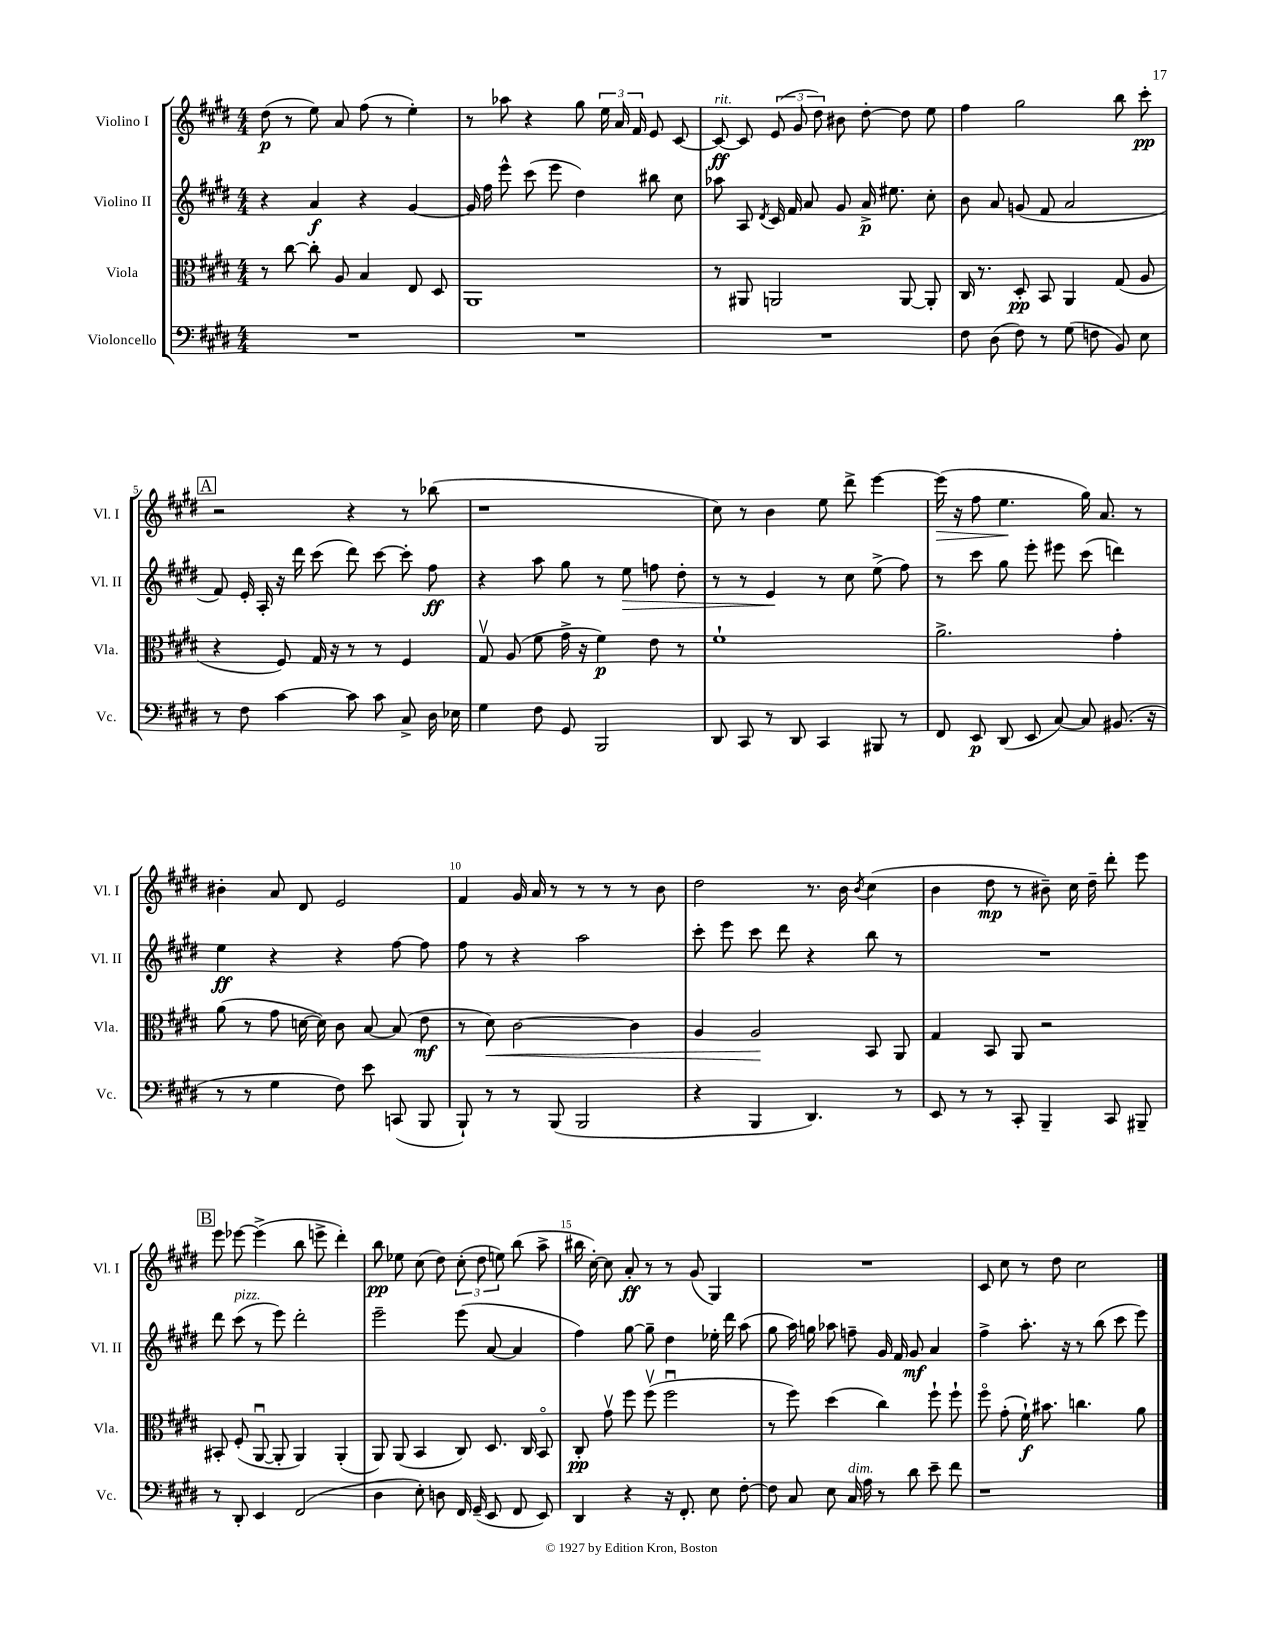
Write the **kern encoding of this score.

**kern	**kern	**kern	**kern
*staff4	*staff3	*staff2	*staff1
*clefF4	*clefC3	*clefG2	*clefG2
*k[f#c#g#d#]	*k[f#c#g#d#]	*k[f#c#g#d#]	*k[f#c#g#d#]
*M4/4	*M4/4	*M4/4	*M4/4
1r	8r	4r	(8dd#
.	[8cc#	.	8r
.	8cc#']	4a	8ee)
.	8A	.	8a
.	4B	4r	(8ff#
.	.	.	8r
.	8E	[4g#	4ee')
.	8D#	.	.
=	=	=	=
1r	1AA	16g#]	8r
.	.	16ff#	.
.	.	8eee^^	8aa-
.	.	(8ccc#	4r
.	.	8eee	.
.	.	4dd#)	8gg#
.	.	.	24ee
.	.	.	24a
.	.	.	24f#
.	.	8bb#	8e
.	.	8cc#	[8c#
=	=	=	=
1r	8r	8aa-	8c#_
.	8AA#	8A	8c#]
.	.	8qd#	.
.	2AA	16c#	(12e
.	.	16f#	.
.	.	.	12g#
.	.	8a	.
.	.	.	12dd#)
.	.	8g#	8b#
.	.	16a^	[8dd#'
.	.	8.ee#	.
.	[8AA	.	8dd#]
.	8AA']	8cc#'	8ee
=	=	=	=
8F#	16C#	8b	4ff#
.	8.r	.	.
(8D#	.	8a	.
8F#)	8D#'	(8g	2gg#
8r	8BB	8f#	.
(8G#	4AA	2a	.
8F	.	.	.
8BB)	(8G#	.	8bb
8E	8A	.	8ccc#'
=	=	=	=
8r	4r	8f#)	2r
8F#	.	16e'	.
.	.	16A'	.
[4c#	8F#)	16r	.
.	.	16ddd#	.
.	16G#	(8ccc#	.
.	16r	.	.
8c#]	8r	8ddd#)	4r
8c#	8r	[8ccc#	.
8C#^	4F#	8ccc#']	8r
16D#	.	8ff#	(8bb-
16E-	.	.	.
=	=	=	=
4G#	8G#v	4r	1r
.	(8A	.	.
8F#	8f#	8aa	.
8GG#	16g#^	8gg#	.
.	16r	.	.
2BBB	4f#)	8r	.
.	.	8ee	.
.	8e	8ff	.
.	8r	8dd#'	.
=	=	=	=
8DD#	1f#`	8r	8cc#)
8CC#	.	8r	8r
8r	.	4e	4b
8DD#	.	.	.
4CC#	.	8r	8ee
.	.	8cc#	8ddd#^
8BBB#	.	(8ee^	[4eee
8r	.	8ff#)	.
=	=	=	=
8FF#	2.a^	8r	(16eee]
.	.	.	16r
8EE	.	8ccc#	8ff#
(8DD#	.	8gg#	4.ee
8EE	.	8eee'	.
[8C#)	.	8eee#	.
8C#]	.	(8ccc#	16gg#)
.	.	.	8.a
(8.BB#	4g#'	4ddd)	.
.	.	.	8r
16r	.	.	.
=	=	=	=
8r	(8a	4ee	4b#'
8r	8r	.	.
4G#	8g#	4r	8a
.	[16d	.	8d#
.	16d])	.	.
8F#)	8c#	4r	2e
8e	[8B	.	.
(8CC	(8B]	[8ff#	.
8BBB	8e	8ff#]	.
=	=	=	=
8BBB`)	8r	8ff#	4f#
8r	8d#)	8r	.
8r	[2c#	4r	16g#
.	.	.	16a
(8BBB	.	.	8r
2BBB	.	2aa	8r
.	.	.	8r
.	4c#]	.	8r
.	.	.	8b
=	=	=	=
4r	4A	8ccc#'	2dd#
.	.	8eee	.
4BBB	2A	8ccc#	.
.	.	8ddd#	.
4.DD#)	.	4r	8.r
.	.	.	16b
.	.	.	8qb
.	8BB	8bb	(4cc#
8r	8AA	8r	.
=	=	=	=
8EE	4G#	1r	4b
8r	.	.	.
8r	8BB	.	8dd#
8CC#'	8AA	.	8r
4BBB~	2r	.	8b#~)
.	.	.	16cc#
.	.	.	16dd#~
8CC#	.	.	8ddd#'
8BBB#~	.	.	8eee
=	=	=	=
8r	8BB#'	8ddd#	8eee
8DD#'	(8F#'	(8ccc#	[8eee-
4EE	[8AAu	8r	(4eee-^]
.	8AA']	8eee)	.
(2FF#	4AA)	2ddd#'	8bb
.	.	.	8eee^
.	(4AA'	.	4ddd#')
=	=	=	=
4D#	8AA)	2eee~	8bb
.	(8AA	.	8ee-
8E')	4BB	.	(8cc#
8D	.	.	8dd#)
16FF#	8C#)	(8eee	(12cc#'
(16GG#~	.	.	.
.	.	.	12dd#
8EE	8.D#	[8a	.
.	.	.	12ee)
8FF#	.	4a]	(8bb
.	16C#	.	.
8EE)	8BBo	.	8aa^
=	=	=	=
4DD#	8C#'	4ff#)	16bb#
.	.	.	[16cc#')
.	8g#v	.	8cc#]
4r	8ff#	[8gg#	8a'
.	(8ff#v	8gg#~]	8r
16r	2ff#u	4dd#	8r
8.FF#'	.	.	.
.	.	.	(8g#
8E	.	16ee-'	4G#)
.	.	16ddd#	.
[8F#'	.	(8aa	.
=	=	=	=
8F#]	8r	8gg#	1r
8C#	8ff#)	16aa)	.
.	.	16gg	.
8E	(4dd#	8aa-	.
16C#	.	8ff~	.
16A	.	.	.
8r	4cc#)	16g#	.
.	.	16f#	.
8d#	.	8g#	.
8e~	8ff#`	4a	.
8f#	8ff#`	.	.
=	=	=	=
1r	8ff#o	4ff#^	8c#
.	(8g#'	.	8cc#
.	16f#`)	8.aa'	8r
.	8.b#	.	.
.	.	.	8dd#
.	.	16r	.
.	4.cc	8r	2cc#
.	.	(8bb	.
.	.	8ccc#	.
.	8a	8eee)	.
==	==	==	==
*-	*-	*-	*-
